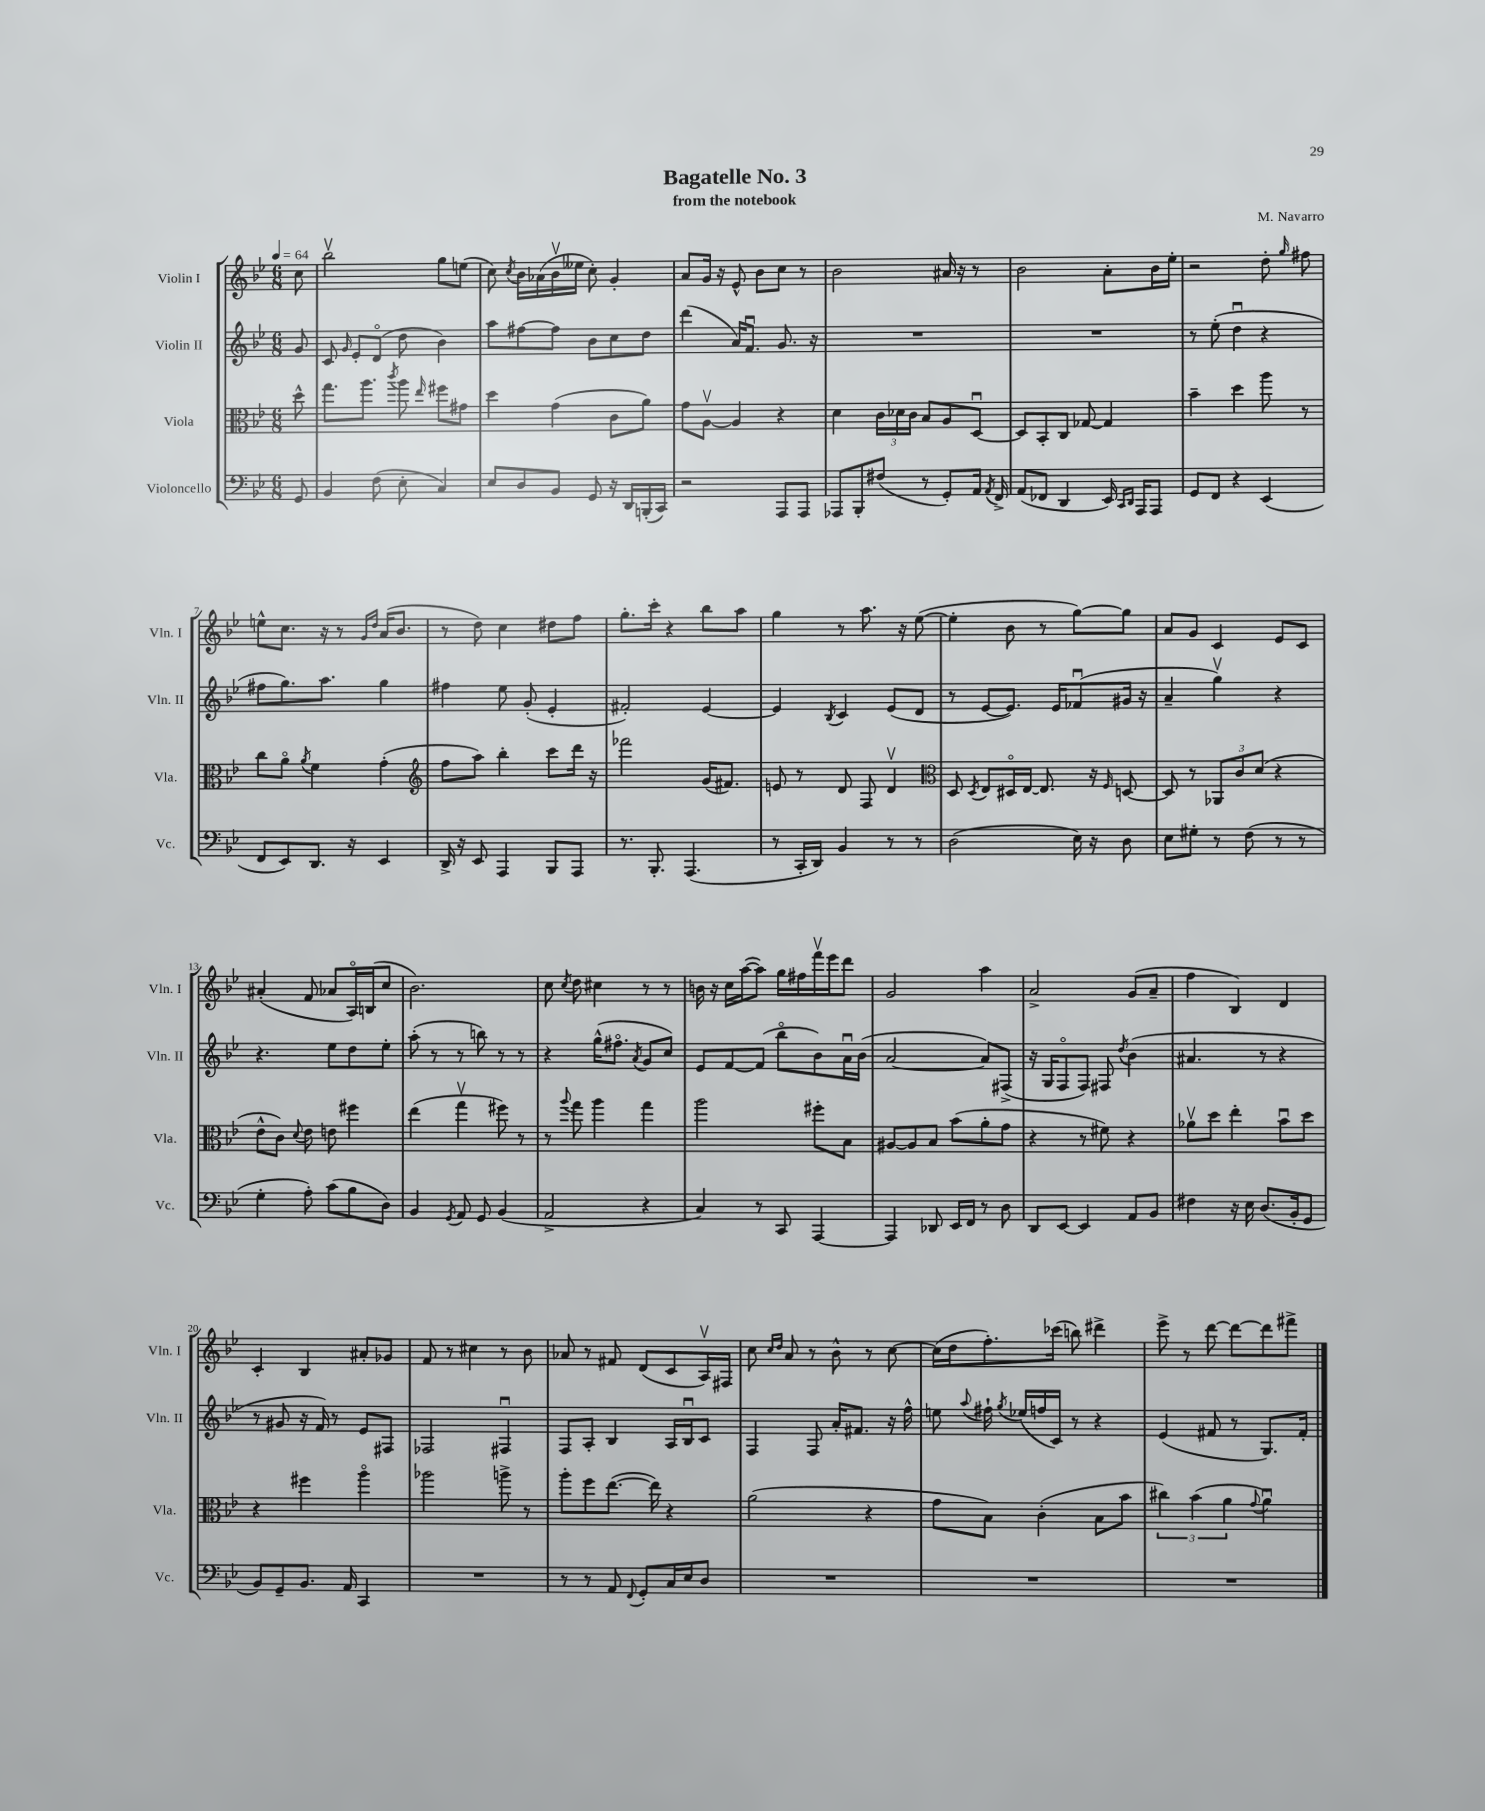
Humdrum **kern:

**kern	**kern	**kern	**kern
*part4	*part3	*part2	*part1
*staff4	*staff3	*staff2	*staff1
*I"Violoncello	*I"Viola	*I"Violin II	*I"Violin I
*I'Vc.	*I'Vla.	*I'Vln. II	*I'Vln. I
*clefF4	*clefC3	*clefG2	*clefG2
*k[b-e-]	*k[b-e-]	*k[b-e-]	*k[b-e-]
*M6/8	*M6/8	*M6/8	*M6/8
*MM64	*MM64	*MM64	*MM64
=	=	=	=
8GG/	8dd^^\	8g/	8cc\
=1	=1	=1	=1
4BB-/	8.gg\L	8c/	2bb-v\
.	.	16qqg/	.
.	.	8e-'/L	.
.	8.aa\J	.	.
(8F\	.	(8d/J	.
.	8qccc/	.	.
8E-'\	8aa\	8dd\	.
.	16qqee-/	.	.
4C/)	8ff#X\L	4b-\)	8gg\L
.	8g#X\J	.	(8een\J
=2	=2	=2	=2
8E-/L	4dd\	8aa\L	8cc\)
.	.	.	8qcc/
8D/	.	[8ff#X\	16b-\LL
.	.	.	(16a-X\
8BB-/J	(4g\	8ff#\J]	16b-v\
.	.	.	16ee--X\JJ
8GG/	.	8b-\L	8cc'\)
16r	8c\L	8cc\	4g'/
16DD/LL	.	.	.
(16BBBn'/	8a\J)	8dd\J	.
16CC/JJ)	.	.	.
=3	=3	=3	=3
2r	8g\L	(4ddd\	8a/L
.	[8Av\J	.	16g/Jk
.	.	.	16r
.	4A/]	16a/KL)	8e-^^/
.	.	8.fu/J	.
.	.	.	8b-\L
8AAA/L	4r	8.g/	8cc\J
8AAA/J	.	.	8r
.	.	16r	.
=4	=4	=4	=4
8AAA-X/L	4d\	2.r	2b-\
8BBB-'/	.	.	.
(8F#X/J	24c\LL	.	.
.	24d-X\	.	.
.	24c\JJ	.	.
8r	8B-/L	.	.
8GG'/L)	8A/	.	16a#X/
.	.	.	16r
16AA/Jk	[8Du/J	.	8r
8qAA/	.	.	.
16FF^/	.	.	.
=5	=5	=5	=5
(8AA/L	8D/L]	2.r	2b-\
8FF-X/J	8BB-'/	.	.
4DD/	8C/J	.	.
.	[8G-X/	.	.
16EE-/)	4G-/]	.	8a'\L
16qqCC/LL	.	.	.
16qqDD/JJ	.	.	.
16AAA/KL	.	.	.
8AAA/J	.	.	16b-\L
.	.	.	16ee-'\JJ
=6	=6	=6	=6
8GG/L	4b-~\	8r	2r
8FF/J	.	(8ee-'\	.
4r	4dd\	4ddu\	.
(4EE-/	8aa\	4r	8dd'\
.	.	.	16qqgg/
.	8r	.	8ff#X\
!!LO:LB:g=z
=7	=7	=7	=7
8FF/L	8cc\L	8ff#X\L	8een^^\L
8EE-/)	8a\J	8.gg\)	8.cc\J
.	8qa/	.	.
8.DD/J	4f\	.	.
.	.	8.aa\J	16r
.	.	.	8r
16r	.	.	.
.	.	.	16qqg/LL
.	.	.	16qqdd/JJ
4EE-/	(4g'\	4gg\	(16a/KL
.	.	.	8.b-/J
=8	=8	=8	=8
*	*clefG2	*	*
16DD^/	8ff\L	4ff#X\	8r
16r	.	.	.
8EE-/	8aa\J)	.	8dd\)
4AAA/	4bb-'\	8ee-\	4cc\
.	.	(8g'/	.
8BBB-/L	8ccc\L	4e-'/	8dd#X\L
8AAA/J	16ddd\Jk	.	8ff\J
.	16r	.	.
=9	=9	=9	=9
8.r	2fff-X\	2f#X'/)	8.gg'\L
8.BBB-'/	.	.	16ccc'\Jk
.	.	.	4r
(4.AAA/	.	.	.
.	(16g/KL	[4e-/	8bb-\L
.	8.f#X/J)	.	.
.	.	.	8aa\J
=10	=10	=10	=10
8r	8en/	4e-/]	4gg\
16CC'/LL	8r	.	.
16DD/JJ)	.	.	.
.	.	8qB-/	.
4BB-/	8d/	4c/	8r
.	8F/	.	8.aa\
8r	4dv/	(8e-/L	.
.	.	.	16r
8r	.	8d/J	([8ee-\
=11	=11	=11	=11
*	*clefC3	*	*
(2D\	8D/	8r	4ee-'\]
.	8qD/	.	.
.	8E-/L	[8e-/L	.
.	16D#X/L	8.e-/J])	8b-\
.	[16E-/JJ	.	.
.	8.E-/]	.	8r
.	.	16e-/KL	.
16E-\)	.	(8f-Xu/	[8gg\L)
16r	16r	.	.
.	16qqF/	.	.
8D\	[8Dn/	16g#X/Jk	8gg\J]
.	.	16r	.
=12	=12	=12	=12
8E-\L	8D/]	4a~/	8a/L
8G#X'\J	8r	.	8g/J
8r	12AA-X/L	4ggv\)	4c/
.	12c/	.	.
(8F\	.	.	.
.	(12d/J	.	.
8r	4r	4r	8e-/L
8r	.	.	8c/J
!!LO:LB:g=z
=13	=13	=13	=13
4G'\	8e-^^\L	4.r	(4a#X'/
.	8c\J)	.	.
.	8qqd/	.	.
8A'\)	8e-\	.	8f/
(8c\L	8en\	8ee-\L	8a-X/L
8B-\	4ff#X\	8dd\	16A/L)
.	.	.	(16Bn/J
8D\J)	.	8ee-'\J	8cc/J
=14	=14	=14	=14
4BB-/	(4ee-\	(8aa'\	2.b-\)
.	.	8r	.
8qGG/	.	.	.
8AA/	4ggv\	8r	.
8GG/	.	8bbn\)	.
(4BB-/	8ff#X\)	8r	.
.	8r	8r	.
=15	=15	=15	=15
2AA^/	8r	4r	8cc\
.	8qqaa/	.	8qcc/
.	8gg\	.	8dd\
.	4aa\	(16gg^^\KL	4cc#X\
.	.	8.ff#X\J	.
.	.	8qa/	.
4r	4gg\	8g/L	8r
.	.	8cc/J)	8r
=16	=16	=16	=16
4C/)	2aa\	8e-/L	16bn\
.	.	.	16r
.	.	[8f/	16cc\LL
.	.	.	([16aa\J
8r	.	(8f/J]	8aa\J])
8CC/	.	8bb-\L	16gg\LL
.	.	.	16ff#X\
[4AAA/	8ff#X'\L	8b-\)	16fffv\
.	.	.	16eee-\J
.	8B-\J	16au\L	8ddd\J
.	.	(16b-\JJ	.
=17	=17	=17	=17
4AAA/]	[8A#X/L	[2a/	2g/
.	8A#/]	.	.
8DD-X/	8B-/J	.	.
16EE-/LL	(8b-\L	.	.
16FF/JJ	.	.	.
8r	8a'\	8a/L])	4aa\
8D\	8g\J	(8F#X^/J	.
=18	=18	=18	=18
8DD/L	4r	16r	2a^/
.	.	16G/KL	.
[8EE-/J	.	8F/	.
4EE-/]	8r	8F/J)	.
.	8f#X\)	8F#X/	.
.	.	8qdd/	.
8AA/L	4r	(4b-\	(8g/L
8BB-/J	.	.	8a~/J
=19	=19	=19	=19
4F#X\	8a-Xv\L	4.a#X/	4ff\
.	8dd\J	.	.
16r	4ee-'\	.	4B-/)
16E-\	.	.	.
(8.D/L	.	8r	.
.	8b-u\L	4r	4d/
16BB-'/k	.	.	.
8GG/J	8dd\J	.	.
!!LO:LB:g=z
=20	=20	=20	=20
8BB-/L)	4r	8r	4c'/
8GG~/	.	8g#X/	.
8.BB-/J	4ff#X\	16r	4B-/
.	.	16f/)	.
.	.	8r	.
16AA/	.	.	.
4CC/	4aa\	8e-/L	8a#X'/L
.	.	8F#X/J	8g-X/J
=21	=21	=21	=21
2.r	2aa-X\	2F-X/	8f/
.	.	.	8r
.	.	.	4cc#X\
.	8aan^\	4F#Xu/	8r
.	8r	.	8b-\
=22	=22	=22	=22
8r	8aa'\L	8F/L	8a-X/
8r	8ff\	8A'/J	8r
8AA/	([8.ee-\J	4B-/	8f#X/
8qqFF/	.	.	.
8GG'/L	.	.	(8d/L
.	16ee-\])	.	.
16C/L	4r	16A/LL	8c/
16E-/J	.	16B-u/J	.
8D/J	.	8c/J	16Av/L)
.	.	.	16F#X/JJ
=23	=23	=23	=23
2.r	(2a\	4F/	8cc\
.	.	.	16qqcc/LL
.	.	.	16qqdd/JJ
.	.	.	8a/
.	.	8F/	8r
.	.	16a'/KL	8b-^^\
.	.	8.f#X/J	.
.	4r	.	8r
.	.	16r	[8cc\
.	.	16ff^^\	.
=24	=24	=24	=24
2.r	8g\L	8een\	(16cc\LL]
.	.	.	16dd\J
.	.	8qqaa/	.
.	8B-\J)	16ff#X`\	8.ff'\)
.	.	8qgg/	.
.	.	(16ee-X/LL	.
.	(4c'\	16ffn/	.
.	.	16c/JJ)	(16ccc-X\Jk
.	.	8r	8bbn\)
.	8B-\L	4r	4ddd#X^\
.	8b-\J	.	.
=25	=25	=25	=25
2.r	6cc#X\)	(4e-/	8eee-^\
.	.	.	8r
.	(6b-\	.	.
.	.	8f#X/	[8ddd\
.	6a\	.	.
.	.	8r	8ddd\L_
.	8qqg/	.	.
.	4au\)	8.G/L)	8ddd\]
.	.	.	8fff#X^\J
.	.	16f#'/Jk	.
==	==	==	==
*-	*-	*-	*-
